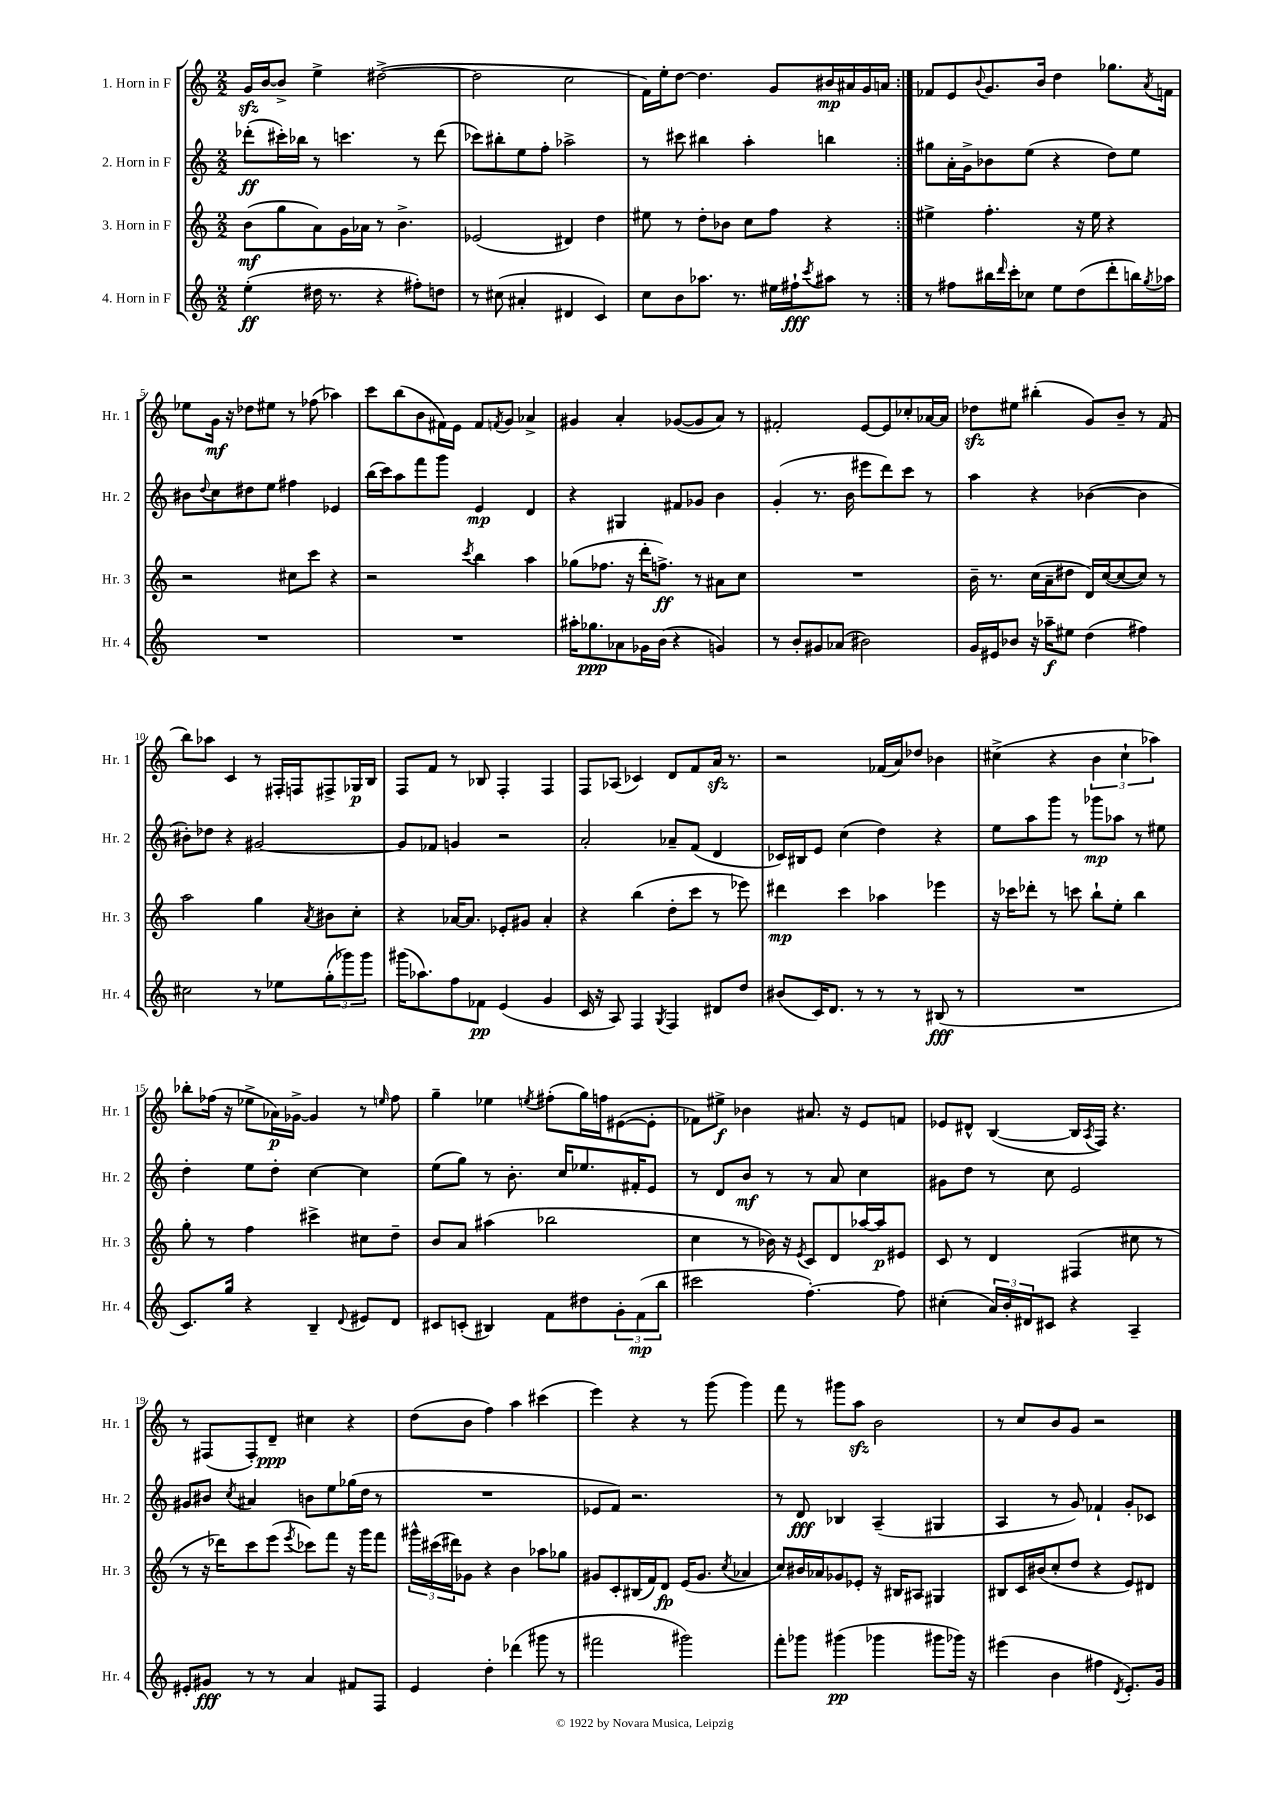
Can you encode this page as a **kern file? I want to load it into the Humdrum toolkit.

**kern	**kern	**kern	**kern
*staff4	*staff3	*staff2	*staff1
*clefG2	*clefG2	*clefG2	*clefG2
*k[]	*k[]	*k[]	*k[]
*M2/2	*M2/2	*M2/2	*M2/2
(4ee'	(8b	(8ddd-'	16g
.	.	.	[16b
.	8gg	16ccc#')	8b^]
.	.	16bb-	.
16dd#	8a)	8r	4ee^
8.r	.	.	.
.	16g	4.ccc	.
.	16a-	.	.
4r	8r	.	([2dd#^
.	4.b^	.	.
8ff#')	.	8r	.
8dd	.	(8ddd-	.
=	=	=	=
8r	(2e-	8ccc-)	2dd#]
(8cc#	.	8bb#'	.
4a#'	.	8ee	.
.	.	8ff'	.
4d#	4d#)	2aa-^	2cc
4c)	4dd	.	.
=	=	=	=
8cc	8ee#	8r	16f)
.	.	.	16ee'
8b	8r	8ccc#	[8dd
8.aa-	8dd'	4bb#	4.dd]
.	8b-	.	.
8.r	.	.	.
.	8cc	4aa'	.
16ee#	8ff	.	8g
16ff#`	.	.	.
8qccc	.	.	.
8aa#	4r	4bb	16b#
.	.	.	16a#
8r	.	.	16g
.	.	.	16a
=:|!	=:|!	=:|!	=:|!
8r	4ee#^	8gg#	8f-
8ff#	.	16a'	8e
.	.	16g^	.
.	.	.	8qqb
16bb#	4.ff'	8b-	8.g
16qqddd	.	.	.
16ccc'	.	.	.
8cc-	.	(8ee	.
.	.	.	16b
8ee	.	4r	4dd
(8dd	16r	.	.
.	16ee#	.	.
8ddd'	4r	8dd)	8.gg-
16bb)	.	8ee	.
8qgg	.	.	8qa
16aa-	.	.	16f
=	=	=	=
1r	2r	8b#	8ee-
.	.	8qqdd	.
.	.	8cc	16g
.	.	.	16r
.	.	8dd#	8dd-
.	.	8ee	8ee#
.	8cc#	4ff#	8r
.	8ccc	.	(8ff-
.	4r	4e-	4aa-)
=	=	=	=
1r	2r	(16bb	8ccc
.	.	16ccc)	.
.	.	8aa	(8bb
.	.	8fff	8b
.	.	8ggg	16f#)
.	.	.	16e
.	8qccc	.	.
.	4bb	4e	8f#
.	.	.	8qf
.	.	.	8g
.	4aa	4d	4a-^
=	=	=	=
16aa#'	(8gg-	4r	4g#
8.gg-	.	.	.
.	8.ff-	.	.
8a-	.	4G#	4a'
.	16r	.	.
16g-	16ddd'	.	.
(16b	8.ff^)	.	.
4r	.	8f#	([8g-
.	8r	8g-	8g-]
4g)	8a#	4b	8a)
.	8cc	.	8r
=	=	=	=
8r	1r	(4g'	2f#'
8b'	.	.	.
8g#	.	8.r	.
(8a-	.	.	.
.	.	16b	.
2b#)	.	8eee#	[8e
.	.	8ddd)	8e]
.	.	8ccc	8cc-'
.	.	8r	[16a-
.	.	.	16a-]
=	=	=	=
16g	16b~	4aa	8dd-
16e#	8.r	.	.
8b-	.	.	8ee#
16r	(16cc	4r	(4bb#'
16aa-~	16a~	.	.
8ee#	8dd#	.	.
(4dd	16d)	([4b-	8g)
.	([16cc	.	.
.	8cc_	.	8b~
4ff#)	8cc])	4b-]	8r
.	8r	.	(8f
=	=	=	=
2cc#	2aa	8b#')	8bb)
.	.	8dd-	8aa-
.	.	4r	4c
8r	4gg	[2g#	8r
8ee-	.	.	16F#'
.	.	.	16F
.	8qa	.	.
(12gg'	8b#	.	8F#^
12ggg-)	.	.	.
.	8cc'	.	16G-
12ggg-	.	.	.
.	.	.	16B
=	=	=	=
(16ggg#	4r	8g#]	8F
8.aa-)	.	.	.
.	.	8f-	8f
8ff	[16a-	4g	8r
.	8.a-]	.	.
8f-	.	.	8B-
(4e	8e-'	2r	4F'
.	8g#	.	.
4g	4a-'	.	4F
=	=	=	=
16c	4r	2a'	8F
16r	.	.	.
8A)	.	.	(8A-
4F	(4bb	.	4c-)
8qG	.	.	.
4F	8dd'	8a-~	8d
.	8ccc	(8f	8f
8d#	8r	4d	16a
.	.	.	8.r
8dd	8eee-)	.	.
=	=	=	=
(8b#	4ddd#	16c-)	2r
.	.	16B#	.
16c)	.	8e	.
8.d	.	.	.
.	4ccc	(4cc	.
8r	.	.	.
8r	4aa-	4dd)	(16f-
.	.	.	16a)
8r	.	.	8dd-
(8B#	4eee-	4r	4b-
8r	.	.	.
=	=	=	=
1r	16r	8ee	(4cc#^
.	16ccc-	.	.
.	8ddd-'	8aa	.
.	8r	8ggg	4r
.	8ccc	8r	.
.	8bb`	8ggg-	6b
.	8ee'	8aa-	.
.	.	.	6cc#`
.	4bb	8r	.
.	.	.	6aa-)
.	.	8ee#	.
=	=	=	=
8.c)	8gg'	4dd'	8bb-'
.	8r	.	(16ff-
16gg	.	.	16r
4r	4ff	8ee	8ee-^
.	.	8dd'	16a-)
.	.	.	[16g-^
4B~	4ccc#^	[4cc	4g-]
8qqd	.	.	.
8e#	8cc#	4cc]	8r
.	.	.	16qqee
8d	8dd~	.	8ff-
=	=	=	=
8c#	8b	(8ee	4gg~
(8c'	8a	8gg)	.
4B#)	(4aa#	8r	4ee-
.	.	8.b'	.
.	.	.	8qee
8f	2bb-	.	(8ff#'
.	.	16cc	.
8dd#	.	8.ee-	16gg)
.	.	.	16ff
12g'	.	.	([8e#
.	.	16f#'	.
(12f	.	.	.
.	.	8e	8e#']
12bb	.	.	.
=	=	=	=
2ccc#	4cc	8r	8f-)
.	.	8d	8ee#^
.	8r	8b	4b-
.	16b-)	8r	.
.	16r	.	.
.	8qe	.	.
[4.ff')	8c	8r	8.a#
.	8d	8a	.
.	.	.	16r
.	[16aa-	4cc	8e
.	16aa-]	.	.
8ff]	8e#	.	8f
=	=	=	=
(4cc#'	8c	8g#	8e-
.	8r	8dd	8d#^^
24a)	4d	8r	([4B
24b'	.	.	.
24d#	.	.	.
8c#	.	8cc	.
4r	(4F#	2e	16B]
.	.	.	8qA
.	.	.	16F)
.	.	.	4.r
4A~	8cc#	.	.
.	8r	.	.
=	=	=	=
8e#'	8r	8g#	8r
8g#	16r	8b#	(8F#
.	16ddd-)	.	.
.	.	8qcc	.
8r	8ccc	4a#	8F#')
8r	(8eee	.	8d~
.	8qeee	.	.
4a	8ccc-)	8b	4cc#
.	8fff	8ee	.
8f#	16r	(16gg-	4r
.	16ggg	16dd	.
8F	8fff	8r	.
=	=	=	=
4e	24ggg#^^	1r	(8dd
.	(24ccc#	.	.
.	24ddd#)	.	.
.	8g-	.	8b
4dd'	4r	.	4ff)
(4ddd-	4b	.	4aa
8ggg#	8aa-	.	(4ccc#
8r	8gg-	.	.
=	=	=	=
2fff#	8g#	8e-	4eee)
.	8c'	8f)	.
.	(16B#	2.r	4r
.	16f)	.	.
.	8d	.	.
2ggg#)	(16e	.	8r
.	8.g#	.	.
.	.	.	(8ggg
.	8qcc	.	.
.	4a-	.	4ggg)
=	=	=	=
8fff'	8cc)	8r	8fff
8ggg-	16b#	8d	8r
.	16a-	.	.
(4ggg#	8g-	4B-	8ggg#
.	8e-'	.	8aa
4ggg-	16r	(4A~	2b
.	16B#	.	.
.	8A#	.	.
8ggg#	4G#	4G#	.
16ggg-)	.	.	.
16r	.	.	.
=	=	=	=
(4eee#	8B#	4A	8r
.	16c	.	8cc
.	(16b#	.	.
4b	8cc'	8r	8b
.	8dd	8g)	8g
4ff#	4r	4f-`	2r
8qd	.	.	.
8.e')	8e)	8g'	.
.	8d#	8c-	.
16g	.	.	.
==	==	==	==
*-	*-	*-	*-
